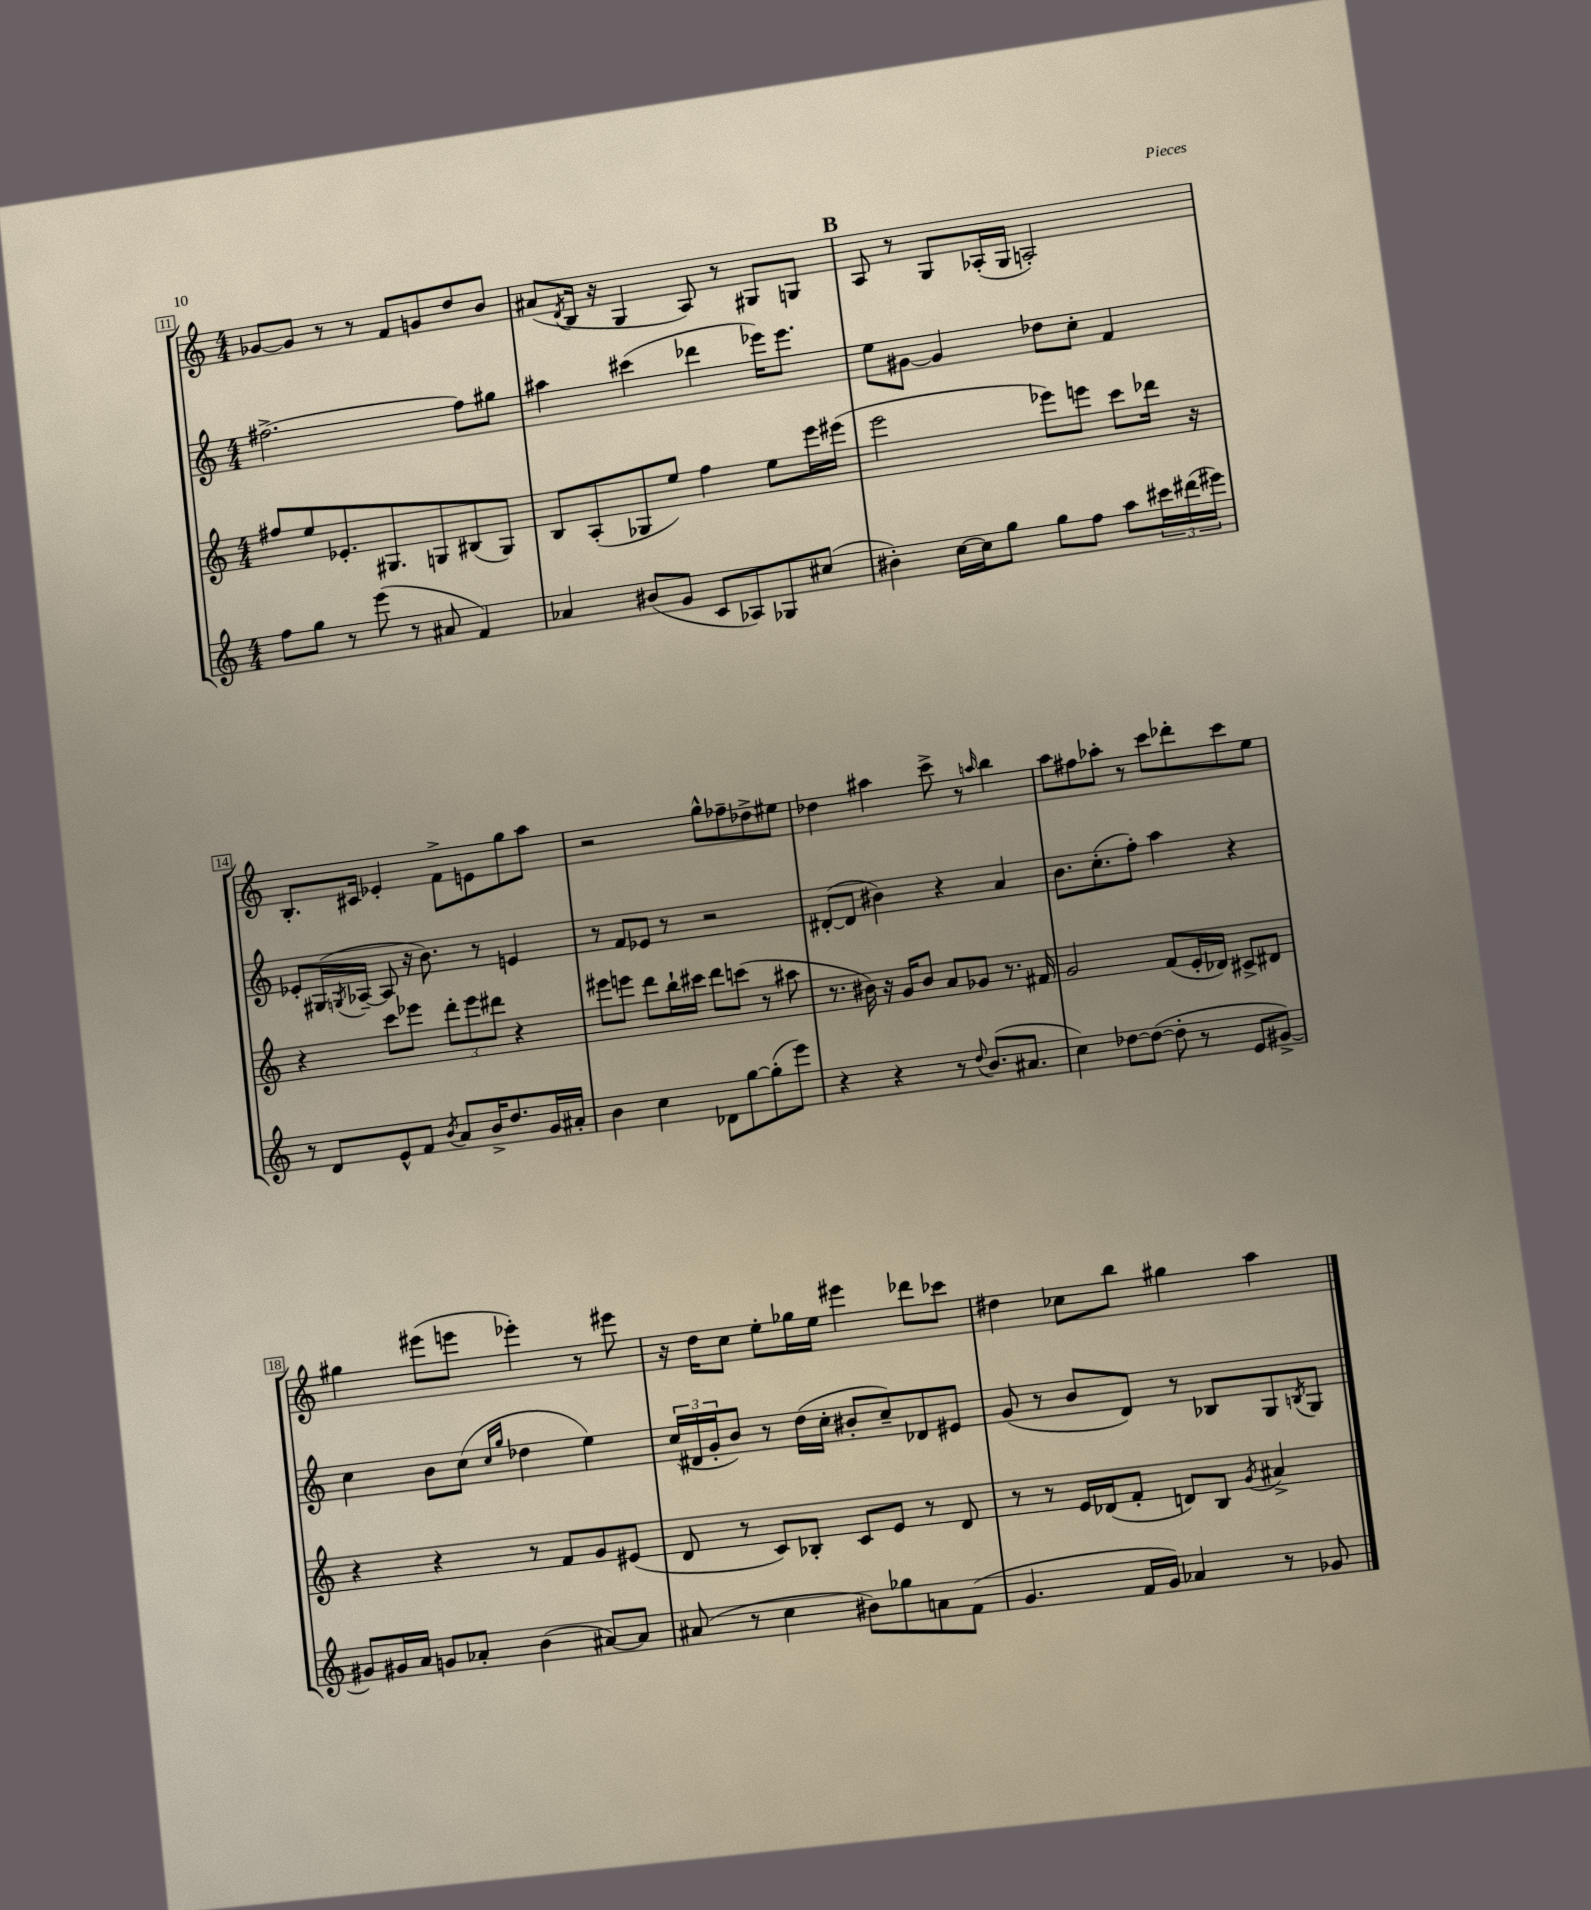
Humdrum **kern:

**kern	**kern	**kern	**kern
*part4	*part3	*part2	*part1
*staff4	*staff3	*staff2	*staff1
*clefG2	*clefG2	*clefG2	*clefG2
*k[]	*k[]	*k[]	*k[]
*M4/4	*M4/4	*M4/4	*M4/4
=11	=11	=11	=11
8ff\L	8ff#X/L	[2.ff#X^\	[8g-X/L
8gg\J	8ee/	.	8g-/J]
8r	8.e-X'/	.	8r
(8eee\	.	.	8r
.	8.G#X/	.	.
8r	.	.	8f/L
8a#X/	8Gn/	.	8gn/
4f/)	(8B#X/	8ff#\L]	8dd/
.	8G/J)	8gg#X\J	8b/J
=12	=12	=12	=12
4a-X/	8B/L	4aa#X\	(8a#X/L
.	.	.	8qd/
.	(8A'/	.	16B/Jk
.	.	.	16r
(8b#X/L	8G-X/	(4ccc#X\	4G/
8g/J	8ee/J)	.	.
8c/L	4ff\	4ddd-X\	8A/)
8A-X/)	.	.	8r
8G-X/	8ee\L	16eee-X\KL)	8G#X/L
.	.	8.eee-\J	.
(8cc#X/J	16eee\L	.	8Gn/J
.	(16eee#X\JJ	.	.
!!LO:REH:place=s1:t=B
=13	=13	=13	=13
4b#X'\)	2eee\	8ee\L	8A/
.	.	[8g#X\J	8r
[16cc\LL	.	4g#/]	8G/L
16cc\J]	.	.	.
8gg\J	.	.	(16A-X'/L
.	.	.	16G/JJ
8gg\L	8eee-X\L)	8dd-X\L	2An'/)
8ff\J	8eeen\J	8cc'\J	.
8aa\L	8ccc\L	4f/	.
24ccc#X\L	16ddd-X\Jk	.	.
(24ddd#X\	.	.	.
.	16r	.	.
24eee#X\JJ)	.	.	.
!!LO:LB:g=z
=14	=14	=14	=14
8r	4r	8e-X'/L	8.B'/L
8d/L	.	(16G#X/L	.
.	.	8qGn/	.
.	.	[16A-X~/JJ	16c#X/Jk
8e^^/	8ccc\L	8A-/]	4e-X'/
8f/J	8eee-X\J	16r	.
.	.	8.b\)	.
8qb/	.	.	.
8a/L	12ddd'\L	.	8f^\L
.	12eee-\	.	.
16b^/K	.	8r	8en\
.	12ddd#X\J	.	.
8.dd/	.	.	.
.	4r	4en/	8gg\
16g/L	.	.	8aa\J
16a#X'/JJ	.	.	.
=15	=15	=15	=15
4b\	8eee#X\L	8r	2r
.	8eeen\J	8f/L	.
4cc\	8ddd\L	8e-X/J	.
.	16bb`\L	8r	.
.	16ccc#X\JJ	.	.
8d-X\L	8ddd\L	2r	8gg^^\L
[8gg\	(8cccn\J	.	8ff-X~\
(8gg'\]	8r	.	8dd-X^\
8eee\J)	8aa#X\	.	8ee#X\J
=16	=16	=16	=16
4r	8.r	([8d#X'/L	4dd-X\
.	.	8d#/J]	.
.	16b#X\)	.	.
4r	16r	4b#X\)	4aa#X\
.	16g/KL	.	.
.	8b#/J	.	.
8r	8a/L	4r	8ccc^\
8qqdd/	.	.	.
(8.b/L	8g-X/J	.	8r
.	.	.	16qqaan/
.	8.r	4a/	4bb\
8.a#X/J	.	.	.
.	16f#X/	.	.
=17	=17	=17	=17
4cc\)	2g/	8.b\L	8aa\L
.	.	.	8ff#X\
.	.	(8.cc'\	.
[8dd-X\L	.	.	8aa-X'\J
(8dd-\J_	.	8ff'\J)	8r
8dd-'\]	(8f/L	4aa\	8ccc\L
8r	16e'/L	.	8ddd-X'\
.	16d-X/JJ)	.	.
8e/L	8c#X^/L	4r	8ccc\
[8g#X^/J)	8d#X/J	.	8ee\J
!!LO:LB:g=z
=18	=18	=18	=18
8g#X/L]	4r	4cc\	4gg#X\
16g#X/L	.	.	.
16a/JJ	.	.	.
8gn/L	4r	8b\L	(8eee#X\L
8a-X'/J	.	(8cc\J	8eeen\J
.	.	16qqcc/LL	.
.	.	16qqgg/JJ	.
(4b\	8r	4dd-X\	4eee-X'\)
.	8f/L	.	.
[8a#X/L)	8g/	4ee\)	8r
8a#/J]	(8e#X/J	.	8eee#X\
=19	=19	=19	=19
(8a#X/	8d/	(24cc/LL	16r
.	.	24d#X/	.
.	.	.	16dd\KL
.	.	24g'/J	.
8r	8r	8b/J)	8cc\J
4cc\	8c/L)	8r	8ee'\L
.	8B-X'/J	(16dd\LL	16gg-X\L
.	.	16cc'\JJ	16ee\JJ
8b#X\L)	8c/L	8b#X'/L	4eee#X\
8gg-X\	8e/J	8cc~/)	.
8an\	8r	8d-X/	8ddd-X\L
(8f\J	8d/	8e#X/J	8ccc-X\J
=20	=20	=20	=20
4.g/	8r	(8g/	4dd#X\
.	8r	8r	.
.	16e/LL	8b/L	8cc-X\L
.	(16d-X/J	.	.
16f/LL	8f'/J	8d/J)	8bb\J
16g/JJ)	.	.	.
4a-X/	8dn/L)	8r	4gg#X\
.	8B/J	8B-X/L	.
.	8qg/	.	.
8r	4a#X^/	8G/	4aa\
.	.	8qBn/	.
8g-X/	.	8G/J	.
==	==	==	==
*-	*-	*-	*-
